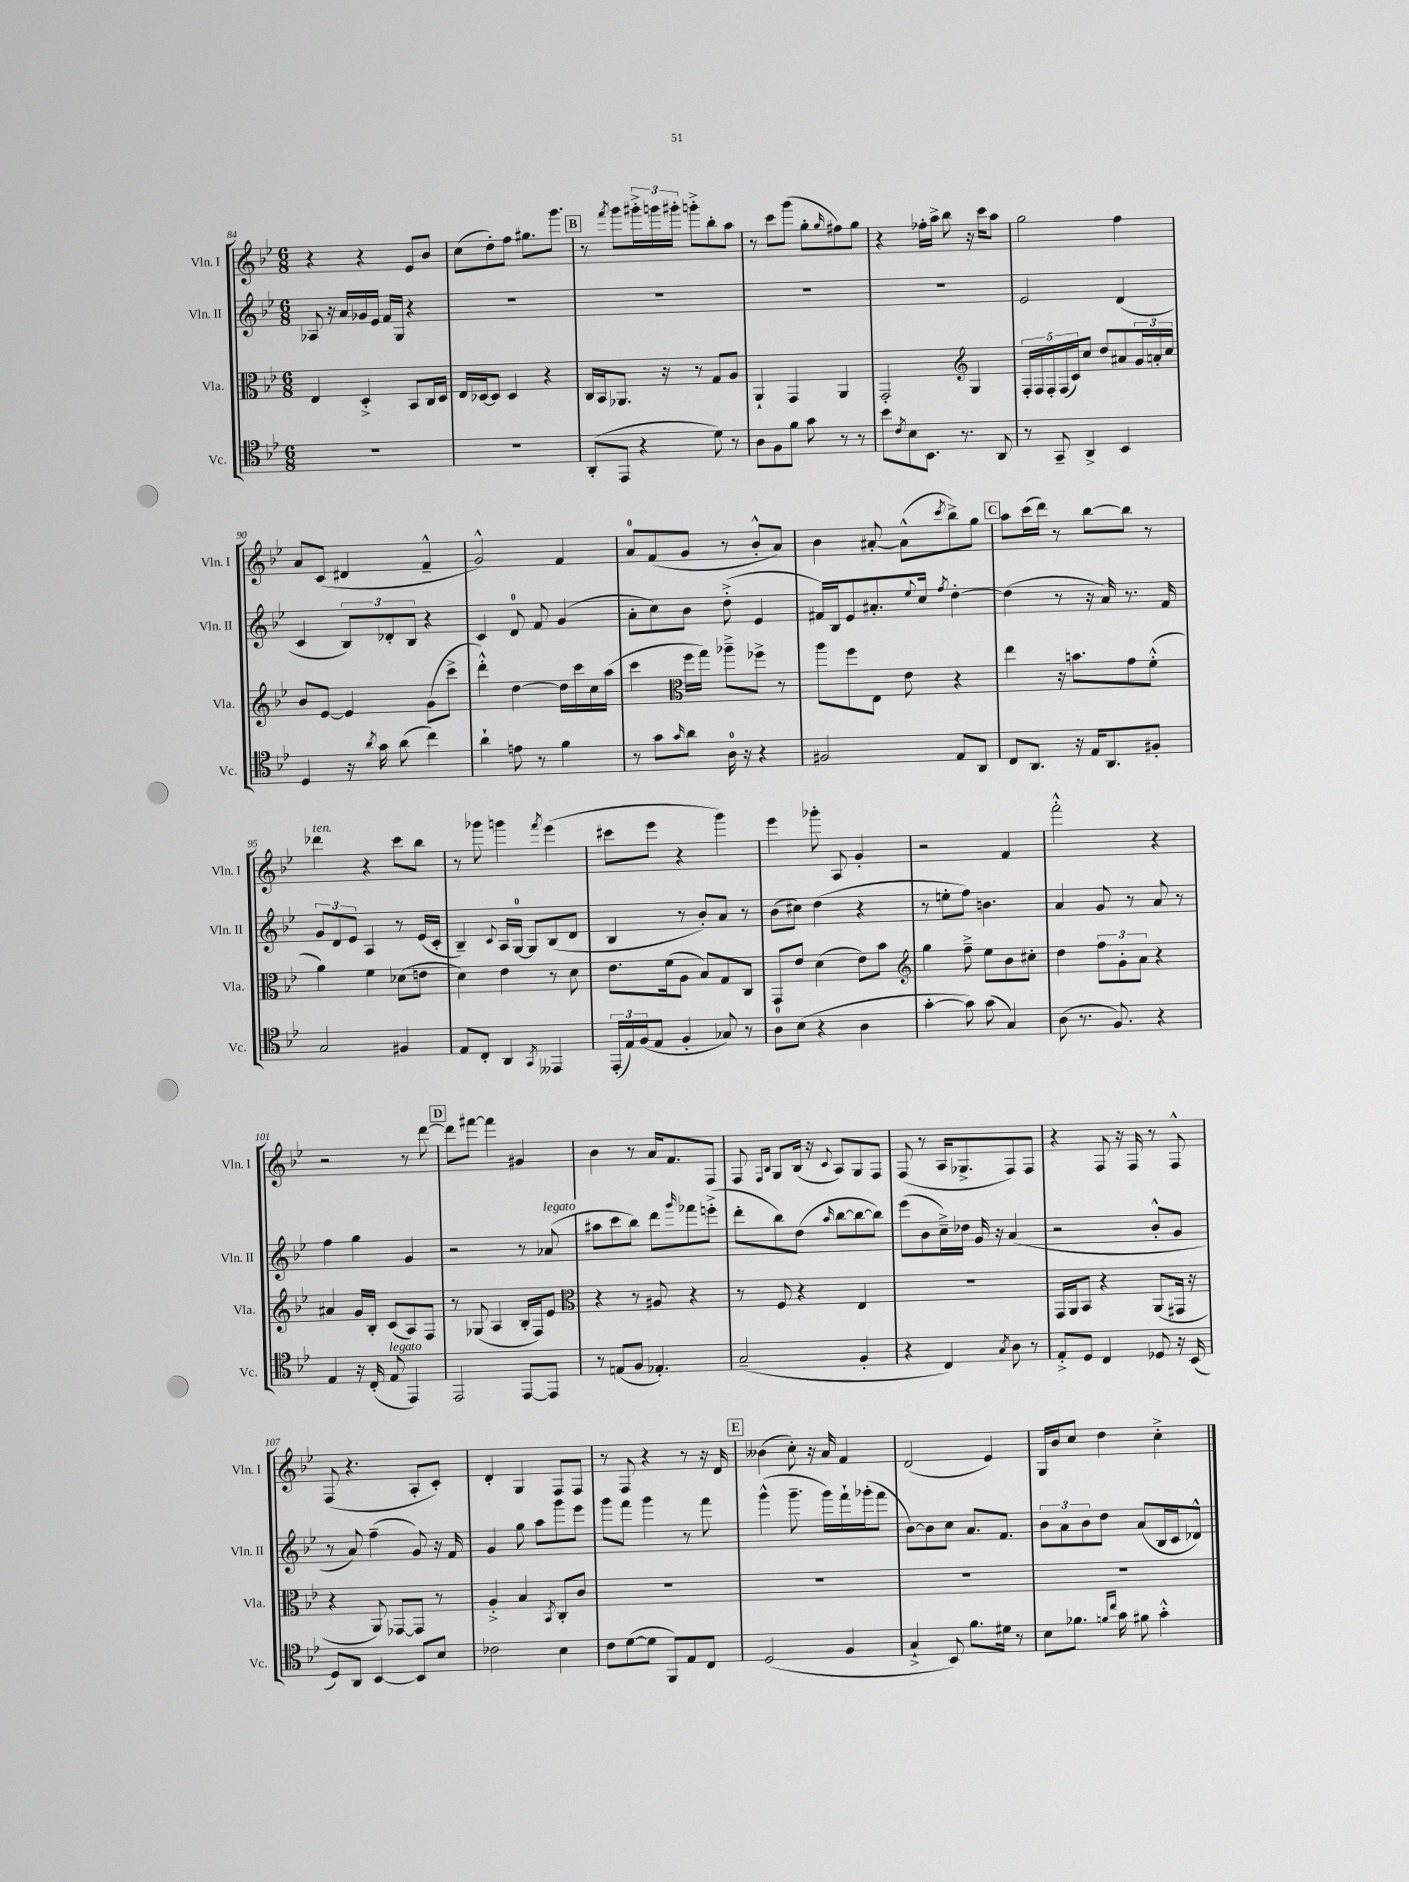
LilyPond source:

<<
\new StaffGroup <<
\new Staff = "s0" \with { instrumentName = "Vln. I" shortInstrumentName = "Vln. I" } {
    \clef treble \key bes \major \numericTimeSignature \time 6/8
    r4 r4 ees'8 bes'8 |
    c''8( d''8-.) f''8 gis''8. g'''8. |
    \mark \markup { \box "B" } r8 \acciaccatura { f'''8 } g'''8 \tuplet 3/2 { gis'''16-.-> g'''16 gis'''16-. } g'''8-.-> bes''8-. a''8 |
    r8 c'''8 g'''8( g''8-. \grace { g''16 } fis''8) g''8 |
    r4 fes''16-. a''16-> bes''8 r16 c'''16 a''8 |
    g''2 f''4 |
    a'8 c'8( dis'4 f'4---^ |
    g'2-^) f'4 |
    a'8-0 f'8( g'8 r8 bes'8-.-^ a'8) |
    bes'4 ais'8~-. ais'8-^( \acciaccatura { c'''8 } bes''8->) g''8 |
    \mark \markup { \box "C" } a''8 c'''16( d'''16) r8 bes''8~ bes''8 r8 |
    des'''4^\markup { \italic "ten." } r4 c'''8 bes''8 |
    r8 ges'''8 g'''4 \acciaccatura { f'''8 } ees'''4( |
    cis'''8 ees'''8 r4 g'''4) |
    ees'''4 ges'''8-. a8 g'4-. |
    r2 f'4 |
    f'''2-.-^ r4 |
    r2 r8 d'''8~ |
    \mark \markup { \box "D" } d'''8 fis'''8~ fis'''4 gis'4 |
    bes'4 r8 a'16 f'8. f8 |
    f8 \grace { f16 bes16 } g8 bes16( r16 \appoggiatura { c'8 } a8) g8 f8 |
    f8( r8 a16 ges8.-> f8) f8 |
    r4 f8 r16 f16 r8 f8-^ |
    f8( r4. a8-. c'8-.) |
    d'4-. g4 f8 f8 |
    r8 f8 r4 r8 r16 d'16 |
    \mark \markup { \box "E" } beses'4( c''8-.) r16 a'16 f'4 |
    d'2( ees'4) |
    g16 bes'16 c''8 d''4 c''4-.-> \bar "|." |
}
\new Staff = "s1" \with { instrumentName = "Vln. II" shortInstrumentName = "Vln. II" } {
    \clef treble \key bes \major \numericTimeSignature \time 6/8
    aes8 r16 a'16 ges'16 ees'16 f'16 g16 r4 |
    R2. |
    \mark \markup { \box "B" } R2. |
    R2. |
    R2. |
    ees'2 d'4( |
    c'4 \tuplet 3/2 { bes8) des'8-. bes8 } r4 |
    c'4 d'8-0 f'8 g'4( |
    a'8-. c''8) bes'8 d''8-.->( ees'4 |
    fis'16) bes16 ees'8 ais'8.-. \appoggiatura { ees''8 } c''16 \acciaccatura { f''8 } d''4~-. |
    \mark \markup { \box "C" } d''4( r8 r16 a'16) r8. f'16 |
    \tuplet 3/2 { g'8 d'8 ees'8 } a4 r8 ees'16( c'16-. |
    bes4--) \appoggiatura { c'8 } a16 g16-0~ g8 bes8( d'8 |
    bes4 r8 bes'8-.) a'8 r8 |
    bes'8( cis''8) d''4( r4 |
    r8 e''8-. f''8) b'4. |
    a'4 g'8 r8 a'8 r8 |
    f''4 g''4 g'4 |
    \mark \markup { \box "D" } r2 r8 aes'8^\markup { \italic "legato" }( |
    ais''8 c'''8 bes''8) d'''8 \grace { g'''16 } fes'''8 e'''8-.->( |
    d'''8-. bes''8) d''8( \grace { a''16 } bes''8~ bes''8~ bes''8) |
    ees'''8( bes'8 c''16--->) des''16 g'16 r16 a'4( |
    r2 bes'8-.-^ g'8 |
    r8 a'8) f''4--( g'8) r16 f'16 |
    g'4 g''8 a''8 g'''8 ees'''8 |
    g'''8 f'''8 g'''4 r8 f'''8 |
    \mark \markup { \box "E" } g'''4-^( g'''8.-- g'''16) f'''16-! ges'''16-.( f'''8 |
    bes'8~) bes'8 c''8 a'8. f'8. |
    \tuplet 3/2 { bes'8 a'8 bes'8 } d''8 a'8( bes16 c'16 des'8-^) \bar "|." |
}
\new Staff = "s2" \with { instrumentName = "Vla." shortInstrumentName = "Vla." } {
    \clef alto \key bes \major \numericTimeSignature \time 6/8
    ees4 d4-.-> bes,8 c16 d16 |
    ees16 des16~ des8 des4 r4 |
    \mark \markup { \box "B" } c16 bes,16 aes,8. r16 r8 g8 a8 |
    a,4-! g,4 a,4 |
    g,2-. \clef treble g4 |
    \tuplet 5/4 { f16-. f16 f16-. f16( c'16) } c''8 d''8 ais'8 \tuplet 3/2 { g'16 a'16-. c''16 } |
    bes'8 ees'8~ ees'4 g'8( c'''8-> |
    d'''4-.-^) d''4~ d''16 c'''16 c''16 a''16( |
    c'''4 \clef alto f''16 g''16) aes''8---> fes''8-> r8 |
    a''8 f''8 ees8 ees'8 r4 |
    \mark \markup { \box "C" } ees''4 r16 b'8. g'8 f'8-.-^( |
    a'4) f'4 des'8( e'8 |
    d'4) ees'4 r8 d'8 |
    ees'8. f'16( a8 bes8) g8 c8 |
    g,8 ees'8 d'4( ees'8) bes'8 |
    \clef treble g''4 f''8---> ees''8 bes'8 cis''8-. |
    d''4 \tuplet 3/2 { f''8 g'8-. a'8 } r4 |
    ais'4 g'16 bes16-. c'8( a8) f8 |
    \mark \markup { \box "D" } r8 ges8( a4 bes16-. f16) ees'8 |
    \clef alto r4 r8 ais8 r4 |
    r8 f8 r4 ees4 |
    R2. |
    g,16 a,16 bes,8 r4 a,8( gis,16 r16 |
    r4 a,8) ges,8~ ges,8 r8 |
    a4-.-> bes4 \acciaccatura { bes,8 } c8-. c'8 |
    R2. |
    \mark \markup { \box "E" } R2. |
    R2. |
    R2. \bar "|." |
}
\new Staff = "s3" \with { instrumentName = "Vc." shortInstrumentName = "Vc." } {
    \clef tenor \key bes \major \numericTimeSignature \time 6/8
    R2. |
    R2. |
    \mark \markup { \box "B" } a,8-.( ees,8 r4 d'8) r8 |
    a8 f8 f'8 g'8 r8 r8 |
    bes'8 \acciaccatura { c'8 } bes8 bes,8. r8. a,8 |
    r8 g,8-- a,4-> bes,4 |
    d4 r16 \acciaccatura { a'8 } g'16 a'8( c''4) |
    a'4-! e'8 r8 f'4 |
    r8 g'8 \grace { g'16 } a'8 a16-0 r16 r4 |
    fis2 ees8 a,8 |
    \mark \markup { \box "C" } c8 a,8. r16 ees16 a,8. fis8-. |
    g2 fis4 |
    ees8 c8-. a,4 \acciaccatura { g,8 } eeses,4 |
    \tuplet 3/2 { ees,16-.( ees16) f16( } ees8 f4-. ges8) r8 |
    a8-0 bes8( r4 a4 |
    g'4~-. g'8) g'8( g4) |
    a8( r8. f8.) r4 |
    ees4 r16 c16-.( ees8^\markup { \italic "legato" } ees,4) |
    \mark \markup { \box "D" } ees,2 ees,8~ ees,8 |
    r8 e8( f8 ees4.-.) |
    g2--( f4-. |
    r4 c4) \acciaccatura { g8 } a8 r8 |
    ees8-.-> d8 c4 des8 r16 bes,16( |
    d8) a,8 bes,4~ bes,8 bes8 |
    ces'2 bes4 |
    c'8 d'8~( d'8 f,8) ees8 c8 |
    \mark \markup { \box "E" } d2( f4 |
    g4-!-> bes,8) f'8. dis'16 r8 |
    bes8 fes'8. \grace { f'16 c''16 } g'16 fis'8 g'4-.-^ \bar "|." |
}
>>
>>
\layout { \context { \Score currentBarNumber = #84 } }
